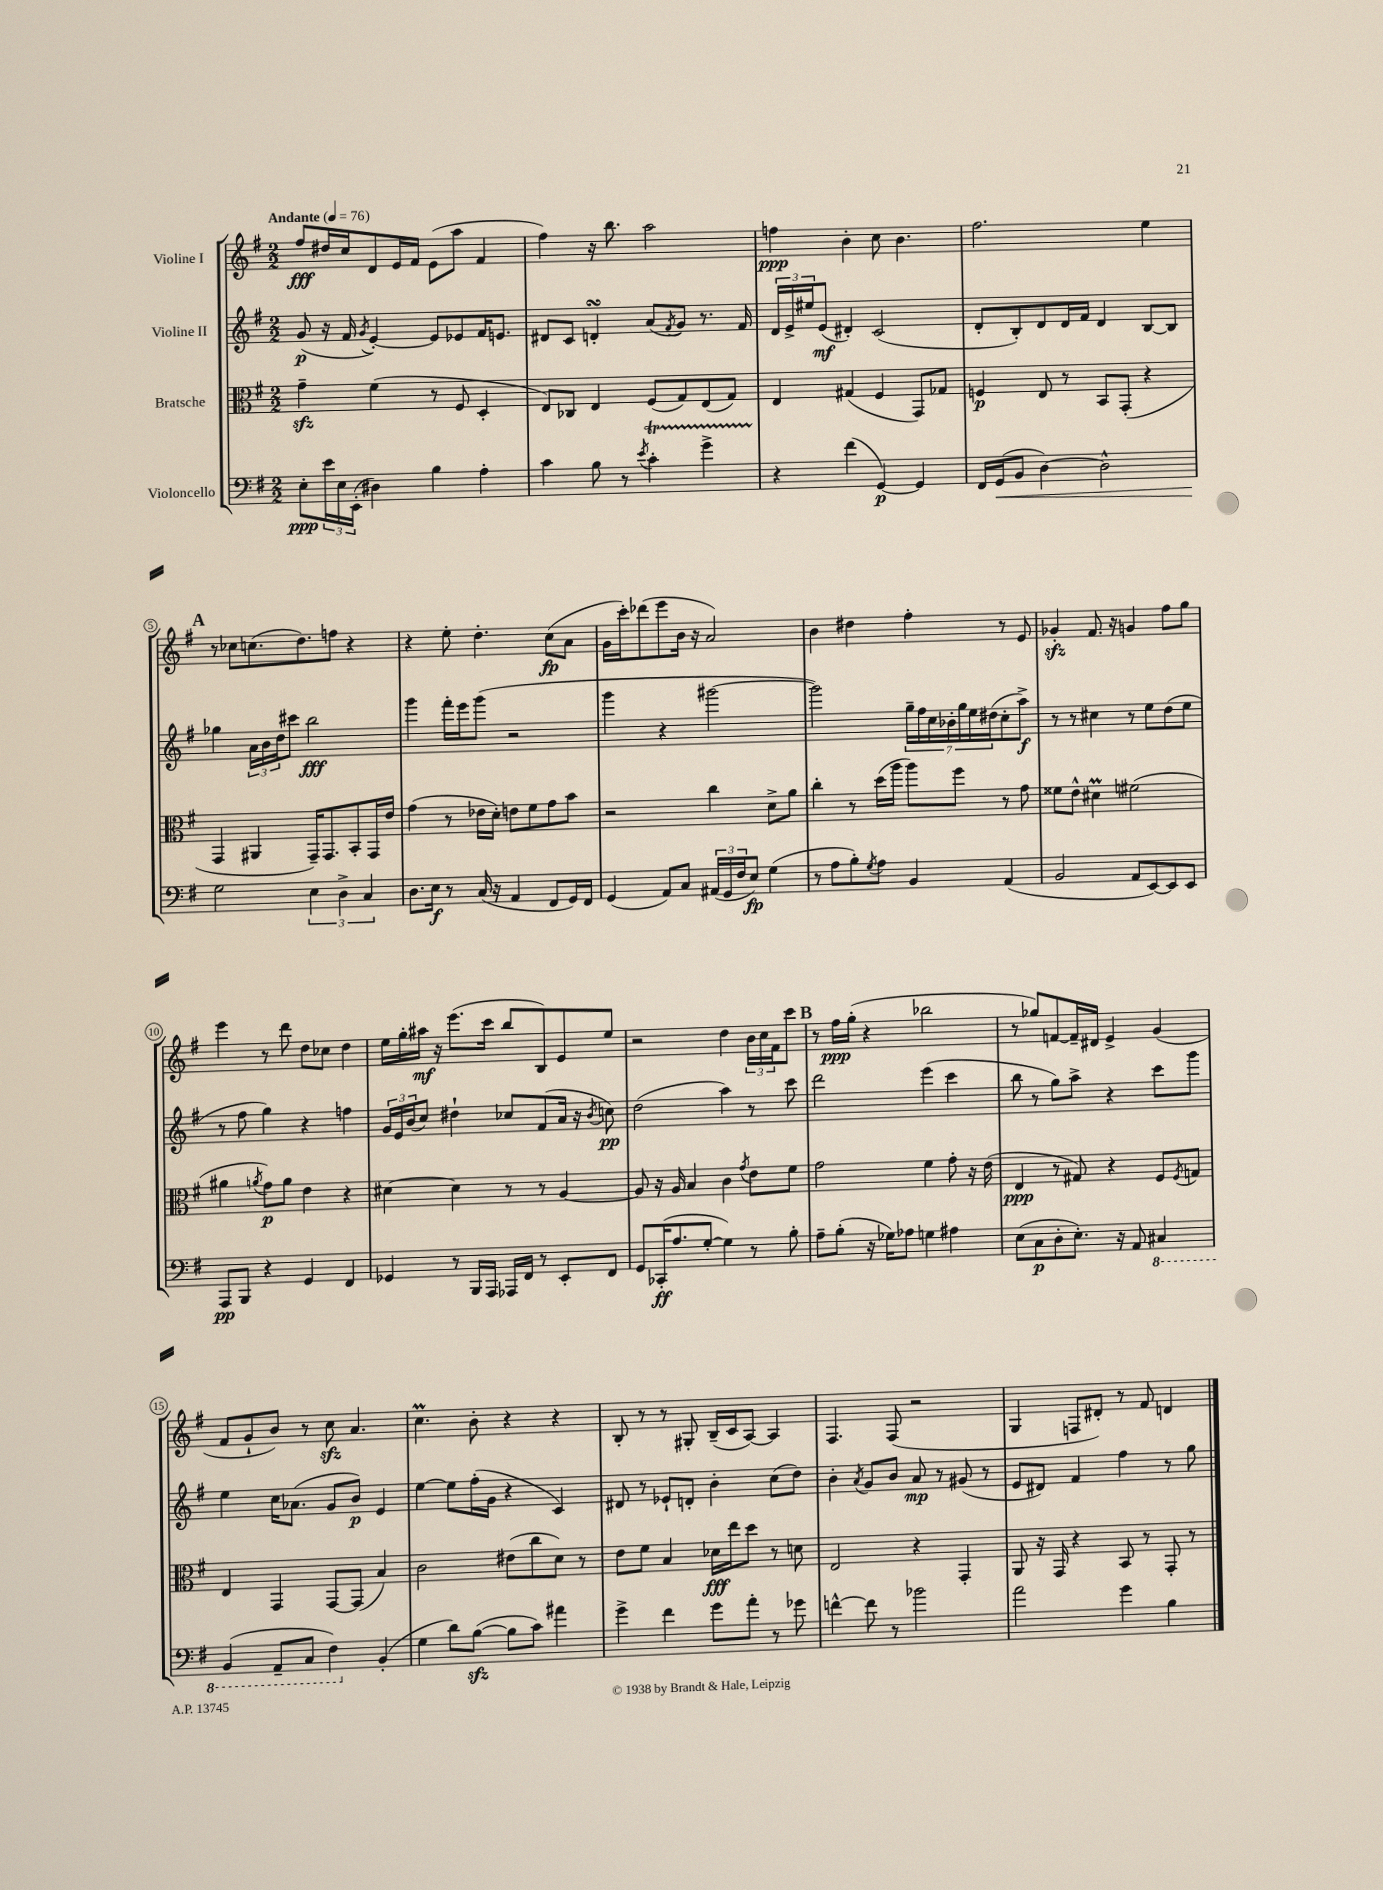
<<
\new StaffGroup <<
\new Staff = "s0" \with { instrumentName = "Violine I" } {
    \clef treble \key g \major \numericTimeSignature \time 2/2 \tempo "Andante" 4 = 76
    fis''8\fff dis''16 c''16 d'8 e'16 fis'16 e'8( a''8 fis'4 |
    fis''4) r16 b''8. a''2 |
    f''4\ppp b'4-. c''8 b'4. |
    fis''2. e''4 |
    \mark \markup { \bold "A" } r8 ces''8 c''8.( d''8.) f''8 r4 |
    r4 e''8-. d''4.-. c''8\fp( a'8 |
    g'16 c'''16-.) des'''8( e'''8 b'16 r16 a'2) |
    b'4 dis''4 fis''4-. r8 e'8 |
    ges'4-.\sfz fis'8. r16 g'4 fis''8 g''8 |
    e'''4 r8 d'''8 d''8 ces''8 d''4 |
    e''16 g''16-. ais''16\mf r16 e'''8.( c'''16 b''8 b8) e'8 e''8 |
    r2 d''4 \tuplet 3/2 { b'16 c''16 fis'16 } c'''8 |
    \mark \markup { \bold "B" } r8 fis''16\ppp g''16-.( r4 bes''2 |
    r8 ges''8) f'8~ f'16-- dis'16 e'4-> g'4( |
    fis'8 g'8-! b'8) r8 c''8\sfz a'4. |
    c''4.\prall b'8-. r4 r4 |
    b8-. r8 r8 gis8-. b16--( c'16 a8~) a4 |
    fis4. fis8( r2 |
    g4 f8 dis'8-.) r8 fis'8 d'4 \bar "|." |
}
\new Staff = "s1" \with { instrumentName = "Violine II" } {
    \clef treble \key g \major \numericTimeSignature \time 2/2
    g'8\p( r16 fis'16 \acciaccatura { g'8 } e'4~-.) e'8 ees'8 fis'16 e'8. |
    dis'8 c'8 d'4-.\turn a'8( \acciaccatura { fis'8 } g'8) r8. fis'16 |
    \tuplet 3/2 { d'16 e'16-> eis''16 } e'8\mf( dis'4-.) c'2( |
    d'8-. b8-.) d'8 d'16 fis'16 d'4 b8~ b8 |
    \mark \markup { \bold "A" } ges''4 \tuplet 3/2 { a'16 b'16 d''16 } cis'''8 b''2\fff |
    g'''4 fis'''16-. e'''16 g'''8( r2 |
    g'''4 r4 gis'''2~ |
    gis'''2) \tuplet 7/4 { g''16-- fis''16 c''16 bes'16-. g''16 e''16 dis''16( } c''8-. a''8->\f) |
    r8 r8 cis''4 r8 e''8 d''8( e''8 |
    r8 fis''8 g''4) r4 f''4 |
    \tuplet 3/2 { g'16 e'16 b'16( } c''8) dis''4-! ces''8 fis'8( a'16 r16 \acciaccatura { b'8 } c''8\pp) |
    d''2( a''4) r8 c'''8 |
    \mark \markup { \bold "B" } d'''2 e'''4( c'''4 |
    b''8 r8 g''8) a''8-> r4 c'''8 g'''8 |
    e''4 c''16 aes'8.( g'8 b'8\p) e'4 |
    e''4~ e''8 fis''16-.( g'16 r4 c'4) |
    dis'8 r8 ees'8-! d'8-. b'4-. c''8( d''8) |
    b'4-. \acciaccatura { a'8 } g'8 b'8 a'8\mp r8 gis'8( r8 |
    e'8 dis'8) fis'4 fis''4 r8 g''8 \bar "|." |
}
\new Staff = "s2" \with { instrumentName = "Bratsche" } {
    \clef alto \key g \major \numericTimeSignature \time 2/2
    g'4--\sfz fis'4( r8 fis8 d4-. |
    e8) ces8 e4 fis8( g8) e8( g8) |
    e4 gis4( fis4 g,8) ges8 |
    f4\p e8 r8 b,8 g,8-.( r4 |
    \mark \markup { \bold "A" } g,4 ais,4 g,16--) g,8. b,8-. g,16 e'16 |
    g'4( r8 ees'16 d'16-.) e'8 fis'8 g'8 b'8 |
    r2 c''4 d'8-> a'8 |
    c''4-. r8 d''16( a''16 a''8) fis''8 r8 g'8 |
    fisis'8 e'8-^ dis'4\prall fis'2( |
    ais'4 \acciaccatura { a'8 } g'8\p) a'8 e'4 r4 |
    dis'4~ dis'4 r8 r8 a4~ |
    a8 r16 a16 b4 c'4 \acciaccatura { g'8 } e'8 fis'8 |
    \mark \markup { \bold "B" } g'2 fis'4 g'8-. r16 e'16( |
    e4\ppp r8 gis8) r4 fis8 \acciaccatura { fis8 } g8 |
    e4 g,4 g,8~ g,8( b4) |
    c'2 eis'8( c''8 d'8) r8 |
    e'8 fis'8 b4 des'16\fff e''16 d''8 r8 d'8 |
    e2 r4 g,4-. |
    a,8 r16 g,16 r4 b,8 r8 g,8-. r8 \bar "|." |
}
\new Staff = "s3" \with { instrumentName = "Violoncello" } {
    \clef bass \key g \major \numericTimeSignature \time 2/2
    e8-.\ppp \tuplet 3/2 { e'16 e16 e,16-.( } dis4) b4 a4-. |
    c'4 b8 r8 \acciaccatura { e'8 } c'4-.\startTrillSpan g'4-> |
    r4\stopTrillSpan fis'4( g,4~\p) g,4 |
    fis,16 g,16\<( b,8 d4~) d2-^ |
    \mark \markup { \bold "A" } g2\! \tuplet 3/2 { e4 d4-> c4 } |
    d8. e16\f r8 c16( r16 a,4 fis,8 g,16) fis,16 |
    g,4( a,8) c8 \tuplet 3/2 { ais,16( g,16 fis16 } e8\fp) g4( |
    r8 a8 b8-.) \acciaccatura { g8 } a8 b,4 a,4( |
    b,2 a,8 e,8~) e,8 e,8 |
    a,,8\pp b,,8 r4 g,4 fis,4 |
    ges,4 r8 b,,16 a,,16 aes,,16 fis,16 r8 e,8-. fis,8 |
    g,8 ces,16-.\ff( a8. g8~-. g4) r8 b8-. |
    \mark \markup { \bold "B" } a8-- b8-.( r16 ges16) aes8 g4 ais4 |
    e8( c8\p d8-. e8.-.) r16 a,8 \ottava #-1 cis,4 |
    b,,4( a,,8-- c,8 fis,4) \ottava #0 b,4-.( |
    g4 d'8) b8~\sfz( b8 c'8) ais'4 |
    g'4-> fis'4 g'8 a'8-. r8 ges'8 |
    f'4~-^ f'8 r8 bes'2 |
    a'2 g'4 b4 \bar "|." |
}
>>
>>
\layout { \context { \Score \override BarNumber.stencil = #(make-stencil-circler 0.1 0.3 ly:text-interface::print) } }
